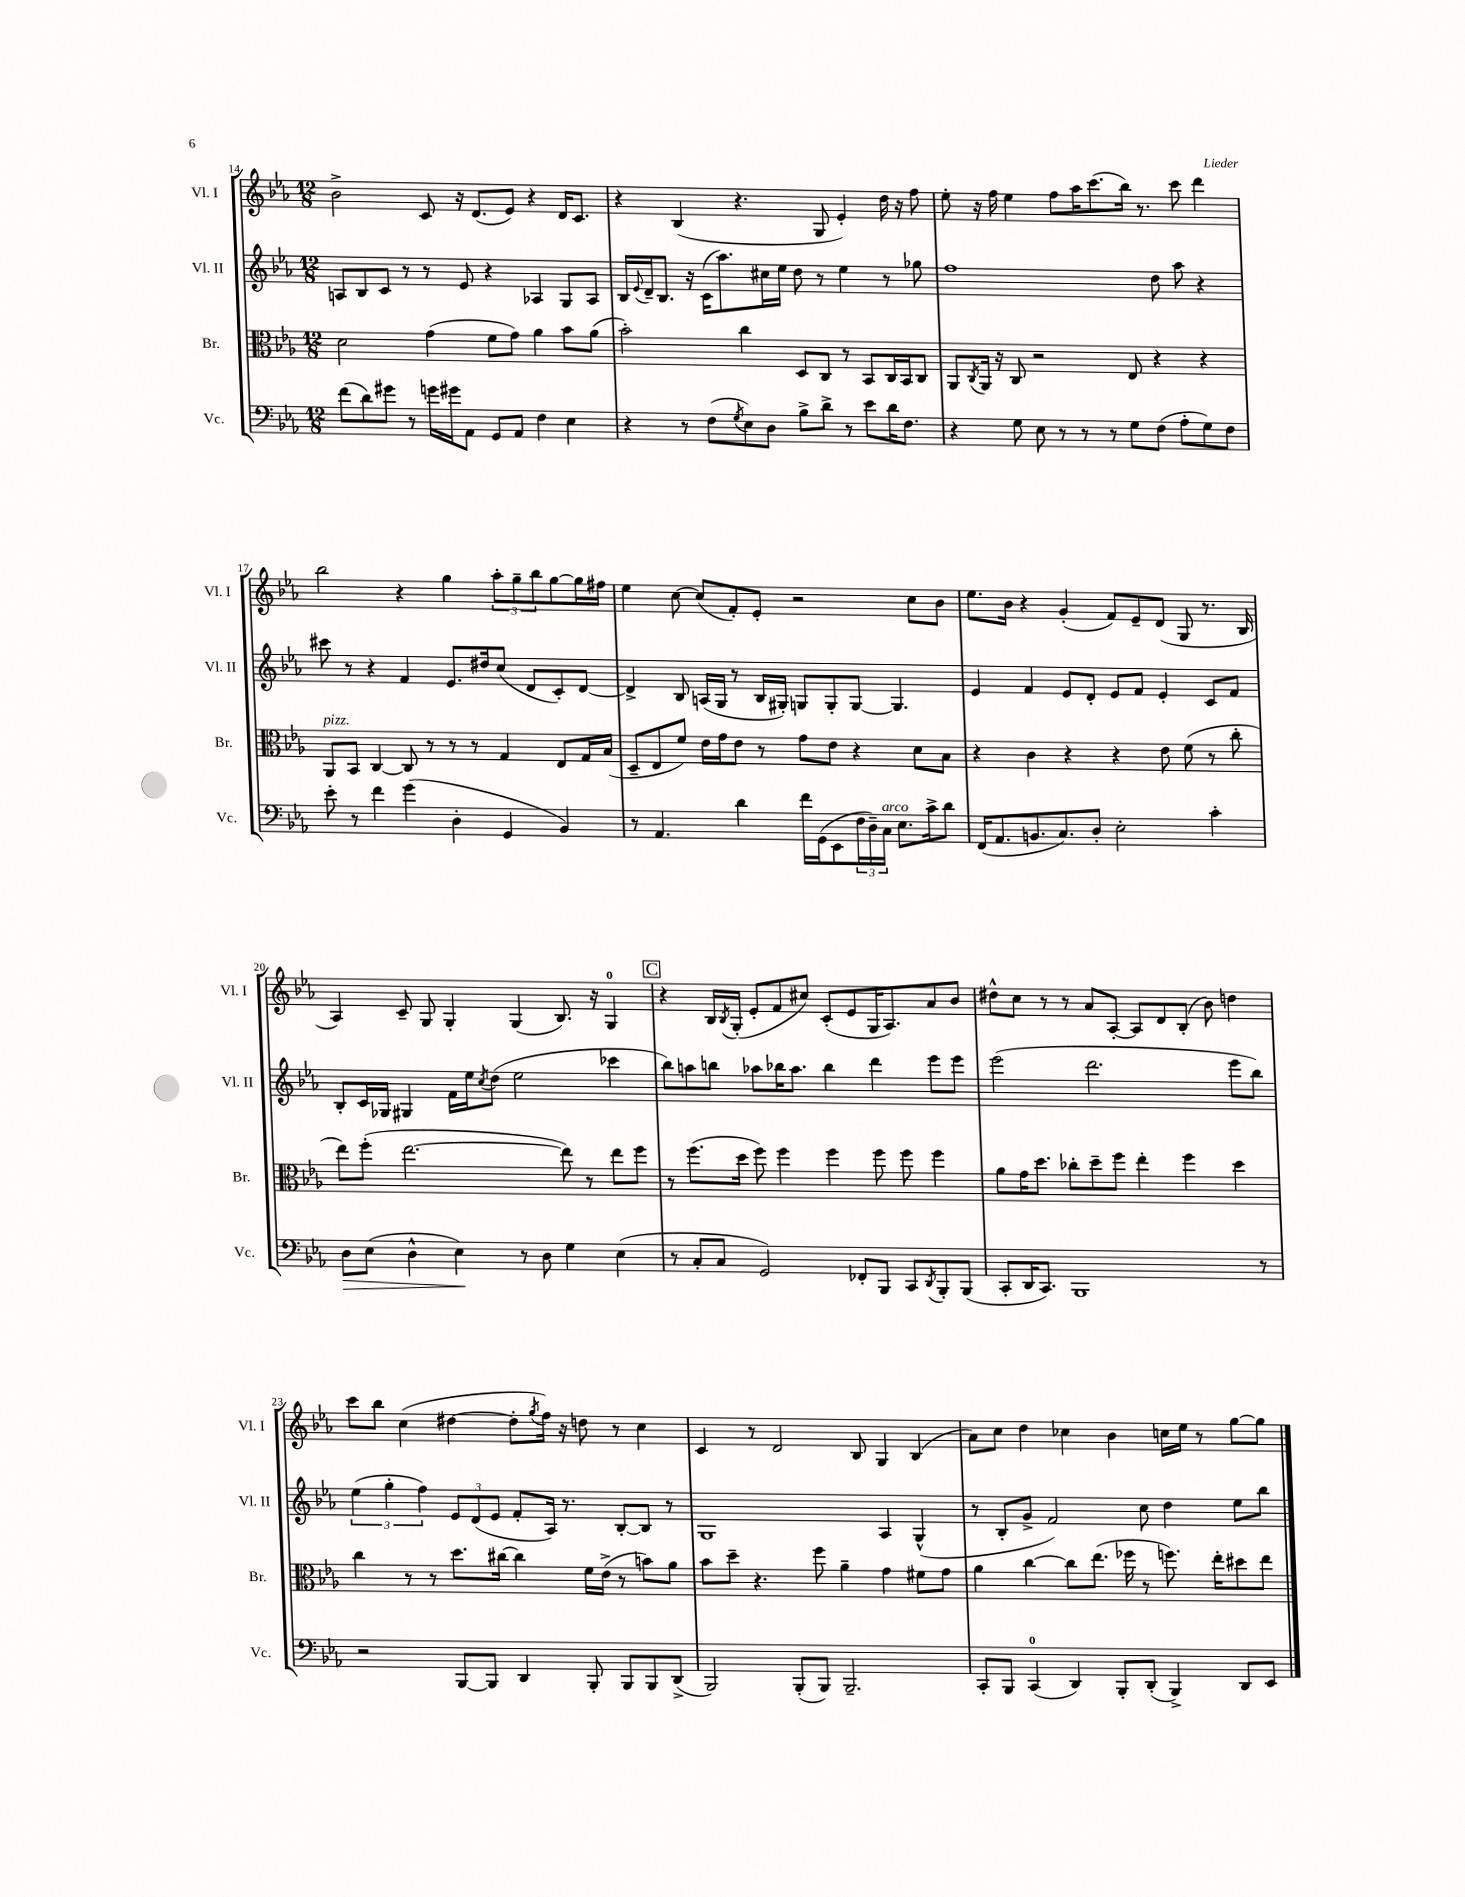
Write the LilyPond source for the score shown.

<<
\new StaffGroup <<
\new Staff = "s0" \with { instrumentName = "Vl. I" shortInstrumentName = "Vl. I" } {
    \clef treble \key ees \major \numericTimeSignature \time 12/8
    bes'2-> c'8 r16 d'8.( ees'8) r4 d'16 c'8. |
    r4 bes4( r4. g8 ees'4-.) d''16 r16 f''8 |
    ees''8-. r16 f''16 ees''4 f''8 aes''16 c'''8.( bes''16) r8. c'''8 d'''4 |
    bes''2 r4 g''4 \tuplet 3/2 { aes''8-. g''8-- bes''8 } g''8~ g''16 fis''16 |
    ees''4 c''8~ c''8( f'8-.) ees'8-. r2 c''8 bes'8 |
    ees''8. bes'16 r4 g'4-.( f'8) ees'8-- d'8( g8 r8. bes16 |
    aes4) c'8-- g8 g4-. g4( bes8.) r16 g4-0 |
    \mark \markup { \box "C" } r4 bes16 \acciaccatura { bes8 } g16-.( ees'8-. f'8 cis''8) c'8-.( ees'8 g16 aes8.) aes'8 bes'8 |
    dis''8-^ c''8 r8 r8 aes'8 aes8~-. aes8 d'8 bes8-.( bes'8) d''4 |
    c'''8 bes''8 c''4( dis''4~ dis''8-. \acciaccatura { g''8 } f''16) r16 d''8 r8 c''4 |
    c'4 r8 d'2 bes8 g4 bes4( |
    aes'8) c''8 d''4 ces''4 bes'4 c''16 ees''16 r8 g''8~ g''8 \bar "|." |
}
\new Staff = "s1" \with { instrumentName = "Vl. II" shortInstrumentName = "Vl. II" } {
    \clef treble \key ees \major \numericTimeSignature \time 12/8
    a8 bes8 c'8 r8 r8 ees'8 r4 aes4 g8 aes8 |
    bes16 \appoggiatura { ees'8 } d'16-- bes8. r16 c'16( aes''8.) cis''16 ees''16 d''8 r8 ees''4 r8 ges''8 |
    f''1 d''8 aes''8 r4 |
    cis'''8 r8 r4 f'4 ees'8. dis''16 c''8( d'8 c'8-.) d'8~ |
    d'4-> bes8 a16( g16 r8 bes16 gis16-.) g8 g8-. g8~ g4. |
    ees'4 f'4 ees'8 d'8-. ees'8 f'8 ees'4-. c'8 f'8 |
    bes8-. c'16 ges16 gis4 f'16 ees''16 \acciaccatura { c''8 } d''8( ees''2 ces'''4 |
    \mark \markup { \box "C" } bes''8) a''8 b''8 aes''8 bes''16 aes''8. bes''4 d'''4 ees'''8 ees'''8 |
    ees'''2( d'''2. ees'''8 bes''8) |
    \tuplet 3/2 { ees''4( g''4-. f''4) } \tuplet 3/2 { ees'8 d'8( ees'8 } f'8-. aes16) r8. bes8~-. bes8 r8 |
    g1 aes4 g4-^( |
    r8 bes8-. g'8-> f'2) c''8 d''4 ees''8 bes''8 \bar "|." |
}
\new Staff = "s2" \with { instrumentName = "Br." shortInstrumentName = "Br." } {
    \clef alto \key ees \major \numericTimeSignature \time 12/8
    d'2 g'4( f'8 g'8) aes'4 bes'8 aes'8( |
    bes'2-.) c''4 d8 c8 r8 bes,8 c16 bes,16 c8 |
    aes,8 \acciaccatura { c8 } aes,16 r16 c8 r2 ees8 r4 r4 |
    aes,8^\markup { \italic "pizz." } bes,8 c4~ c8 r8 r8 r8 g4 ees8 g16 bes16( |
    d8-- ees8 f'8) ees'16 g'16 ees'8 r8 g'8 ees'8 r4 d'8 bes8 |
    r4 c'4 r4 r4 ees'8 f'8( r8 c''8-. |
    ees''8) f''8-.( ees''2.~ ees''8) r8 ees''8 f''8 |
    \mark \markup { \box "C" } r8 f''8.( d''16 f''8) f''4 f''4 f''8 f''8 f''4 |
    aes'8 g'16 d''8. ces''8-. d''8-- f''8 ees''4-. f''4 d''4 |
    c''4 r8 r8 d''8. cis''16~ cis''4 f'16 ees'16->( r8 b'8) aes'8 |
    bes'8 d''8-- r4. f''8 aes'4-- g'4 fis'8 g'8 |
    aes'4 c''4~ c''8 ees''8.( fes''16 r8 f''8.) ees''16-. dis''8 ees''8 \bar "|." |
}
\new Staff = "s3" \with { instrumentName = "Vc." shortInstrumentName = "Vc." } {
    \clef bass \key ees \major \numericTimeSignature \time 12/8
    f'8( d'8) gis'8 r8 g'16 gis'16 aes,8 g,8 aes,8 f4 ees4 |
    r4 r8 f8( \acciaccatura { g8 } ees8) d8 bes8-> d'8-> r8 ees'8 d'16 f8. |
    r4 g8 ees8 r8 r8 r8 g8 f8( aes8-. g8) f8 |
    ees'8-. r8 f'4 g'4( d4-. g,4 bes,4) |
    r8 aes,4. d'4 f'16 g,16( ees,8 \tuplet 3/2 { f16 d16--) c16^\markup { \italic "arco" } } ees8. c'16-> d'8 |
    f,16( aes,8. b,8. c8.) d8-. ees2-. c'4-. |
    d8\> ees8( d4-^ ees4\!) r8 d8 g4 ees4( |
    \mark \markup { \box "C" } r8 c8-. c8 g,2) fes,8-. bes,,8 c,8 \acciaccatura { d,8 } bes,,8-. bes,,8( |
    c,8-. d,16 c,8.) bes,,1 r8 |
    r2 bes,,8~ bes,,8 d,4 bes,,8-. bes,,8 bes,,8 d,8->( |
    bes,,2) bes,,8-.( bes,,8) bes,,2.-- |
    c,8-. bes,,8 c,4-0( d,4) bes,,8-. d,8-.( bes,,4->) d,8 ees,8 \bar "|." |
}
>>
>>
\layout { \context { \Score currentBarNumber = #14 } }
